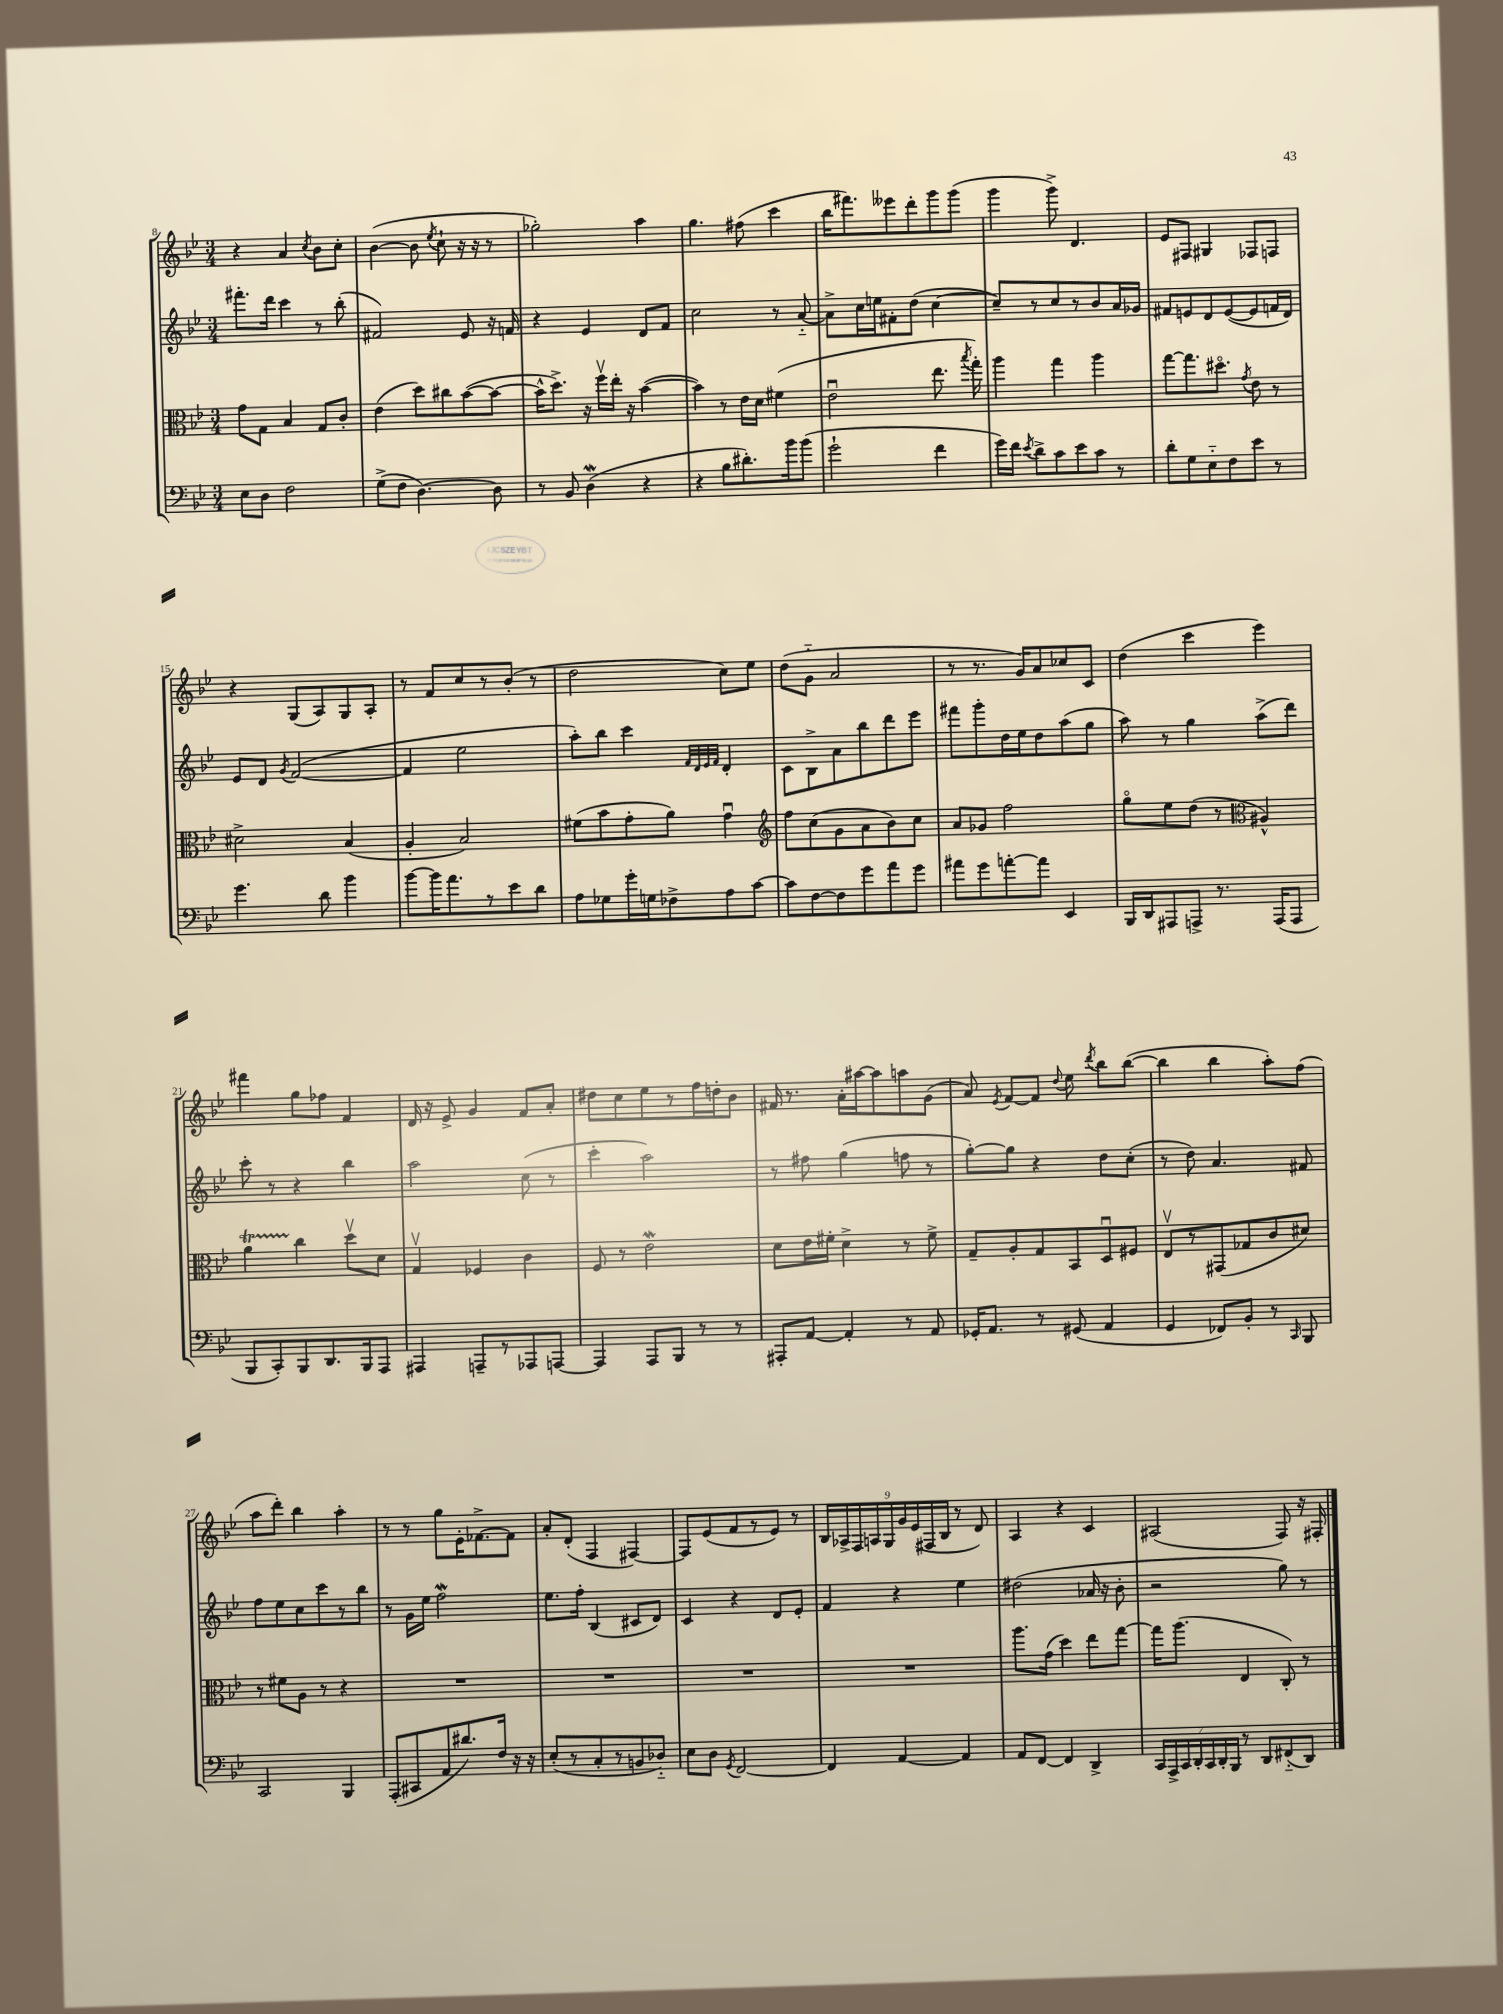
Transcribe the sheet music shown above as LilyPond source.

<<
\new StaffGroup <<
\new Staff = "s0" {
    \clef treble \key bes \major \numericTimeSignature \time 3/4
    \autoBeamOff r4 a'4 \acciaccatura { c''8 } bes'8[ c''8]-. |
    bes'4~( bes'8 \acciaccatura { ees''8 } c''8-! r16 r16 r8 |
    ges''2-.) a''4 |
    g''4. fis''8( c'''4 |
    bes''16[ fis'''8.) eeses'''8 d'''8-. g'''8 g'''8]( |
    g'''4 g'''8->) d'4. |
    ees'8[ fis8] gis4 fes8[ f8] |
    r4 g8[( a8) g8 a8]-. |
    r8 f'8[ c''8 r8 bes'8]-.( r8 |
    d''2 c''8[) ees''8] |
    d''8[( g'8]-_ a'2 |
    r8 r8. g'16[) a'8 ces''8 c'8] |
    d''4( c'''4 ees'''4) |
    fis'''4 g''8[ fes''8] f'4 |
    d'16 r16 ees'8-> g'4 f'8[ a'8]-. |
    dis''8[ c''8 ees''8 r8 f''16 d''16-. bes'8] |
    fis'16 r8. a'16[-. ais''16~ ais''8 a''8 g'8]( |
    a'8) \acciaccatura { ees'8 } f'8[~ f'8] \appoggiatura { d''8 } ees''8 \acciaccatura { d'''8 } bes''8[ bes''8]~( |
    bes''4 bes''4 a''8[-.) f''8]( |
    a''8[ d'''8]-.) bes''4 a''4-. |
    r8 r8 g''8[ ees'16-. fes'8.~-> fes'8] |
    a'8[-. d'8]-.( f4 fis4~) |
    fis8[ ees'8( f'8 r8 ees'8]) r8 |
    \tuplet 9/8 { bes16[ aes16-> f16 a16 g16 g'16 ees'16( fis16 bes16] } r8 d'8) |
    a4 r4 c'4 |
    ais2( f8) r16 fis16-. \bar "|." |
}
\new Staff = "s1" {
    \clef treble \key bes \major \numericTimeSignature \time 3/4
    \autoBeamOff fis'''8.[-. d'''16] c'''4 r8 bes''8-.( |
    fis'2) ees'8 r16 f'16 |
    r4 ees'4 d'8[ f'8] |
    c''2 r8 a'8~-_ |
    a'8[-> c''16 e''16 fis'8-. d''8]( c''4~ |
    c''8[--) r8 c''8 r8 bes'8 a'16 ges'16] |
    fis'8[ e'8 d'8 e'8~( e'8 f'16 d'16]) |
    ees'8[ d'8] \acciaccatura { g'8 } f'2~( |
    f'4 ees''2 |
    a''8[-.) bes''8] c'''4 \grace { f'32[ d'32 ees'32 f'32] } d'4-. |
    c'8[ bes8-> a'8 bes''8 d'''8 ees'''8] |
    fis'''8[ g'''8-. d''16 ees''16 d''8 a''8( g''8] |
    a''8) r8 g''4 a''8[->( d'''8]) |
    c'''8-. r8 r4 bes''4 |
    a''2 c''8( r8 |
    c'''4-. a''2) |
    r8 fis''8 g''4( f''8 r8 |
    g''8[~-.) g''8] r4 d''8[ c''8]-.( |
    r8 d''8) a'4. fis'8 |
    f''8[ ees''8 c''8 c'''8 r8 bes''8] |
    r8 g'16[ ees''16] f''2\mordent |
    ees''8.[ f''16]-. bes4( cis'8[ d'8]) |
    c'4 r4 d'8[ ees'8]-. |
    f'4 r4 ees''4 |
    dis''2( aes'16 r16 bes'8-. |
    r2 g''8) r8 \bar "|." |
}
\new Staff = "s2" {
    \clef alto \key bes \major \numericTimeSignature \time 3/4
    \autoBeamOff g'8[ g8] bes4 g8[ c'8]-. |
    ees'4( d''8[) cis''8 bes'8~( bes'8]~ |
    bes'16[-^ d''8.]->) r16 f''16[\upbow ees''16]-. r16 bes'4~( |
    bes'4) r8 ees'16[ d'16] fis'4( |
    ees'2\downbow ees''8. \acciaccatura { bes''8 } g''16-.) |
    a''4 g''4 a''4 |
    g''8[~ g''8. dis''8.]\flageolet \acciaccatura { g'8 } ees'8 r8 |
    dis'2-> bes4( |
    a4-. bes2) |
    fis'8[( bes'8 g'8-. a'8]) g'4\downbow |
    \clef treble f''8[ c''8( g'8 a'8 bes'8) c''8] |
    a'8[ ges'8] f''2 |
    g''8[\flageolet ees''8 d''8]( r8 \clef alto ais4-^) |
    a'4\startTrillSpan c''4\stopTrillSpan d''8[\upbow d'8] |
    g4\upbow fes4 c'4 |
    f8 r8 ees'2\mordent |
    d'8[ ees'16 fis'16]-. d'4-> r8 fis'8-> |
    g8[-- a8-. g8 bes,8 d8\downbow fis8] |
    ees8[\upbow r8 gis,8( ges8 c'8 dis'8]) |
    r8 fis'8[ a8] r8 r4 |
    R2. |
    R2. |
    R2. |
    R2. |
    a''8.[ g'16]( d''4) ees''8[ g''8]~ |
    g''16[ a''8.]( ees4 c8-.) r8 \bar "|." |
}
\new Staff = "s3" {
    \clef bass \key bes \major \numericTimeSignature \time 3/4
    \autoBeamOff ees8[ d8] f2 |
    g8[->( f8] d4.~) d8 |
    r8 bes,8 d4\mordent( r4 |
    r4 bes8[ dis'8.-.) bes'16 bes'8]( |
    g'2-! f'4 |
    g'16[) f'16] \acciaccatura { ees'8 } d'8[-> c'8 ees'8 c'8] r8 |
    d'8[-. g8 ees8-_ f8 ees'8] r8 |
    g'4. d'8 bes'4 |
    bes'8[~ bes'16 a'8. r8 ees'8 d'8] |
    a8[ ges8 g'16-. g16 fes8-> a8 c'8]~ |
    c'8[ f8~ f8 g'8 a'8 g'8] |
    ais'8[ g'8 a'8~-. a'8] ees,4 |
    bes,,16[ d,16 ais,,8 a,,8]-> r8. a,,16[( a,,8] |
    bes,,8[ c,8-.) bes,,8 d,8. bes,,16 a,,8] |
    ais,,4 a,,8[-- r8 aes,,8 a,,8]~ |
    a,,4 a,,8[ bes,,8] r8 r8 |
    ais,,8[-. a,8]~ a,4-. r8 a,8 |
    ges,16[-. a,8.] r8 gis,8( a,4 |
    g,4 fes,8[) bes,8]-. r8 \grace { c,16 } bes,,8 |
    c,2 bes,,4 |
    a,,8[-.( cis,8 a,8 dis'8.) f16] r16 r16 |
    ees8[-.( r8 c8-. r8 b,8 des8]-_) |
    ees8[ d8] \acciaccatura { g,8 } f,2~ |
    f,4 a,4~ a,4 |
    a,8[ f,8]~ f,4 d,4-> |
    \tuplet 7/4 { c,16[ a,,16-> c,16 d,16-. c,16 d,16-. bes,,16] } r8 d,8[ fis,8-_( d,8]) \bar "|." |
}
>>
>>
\layout { \context { \Score currentBarNumber = #8 } }
